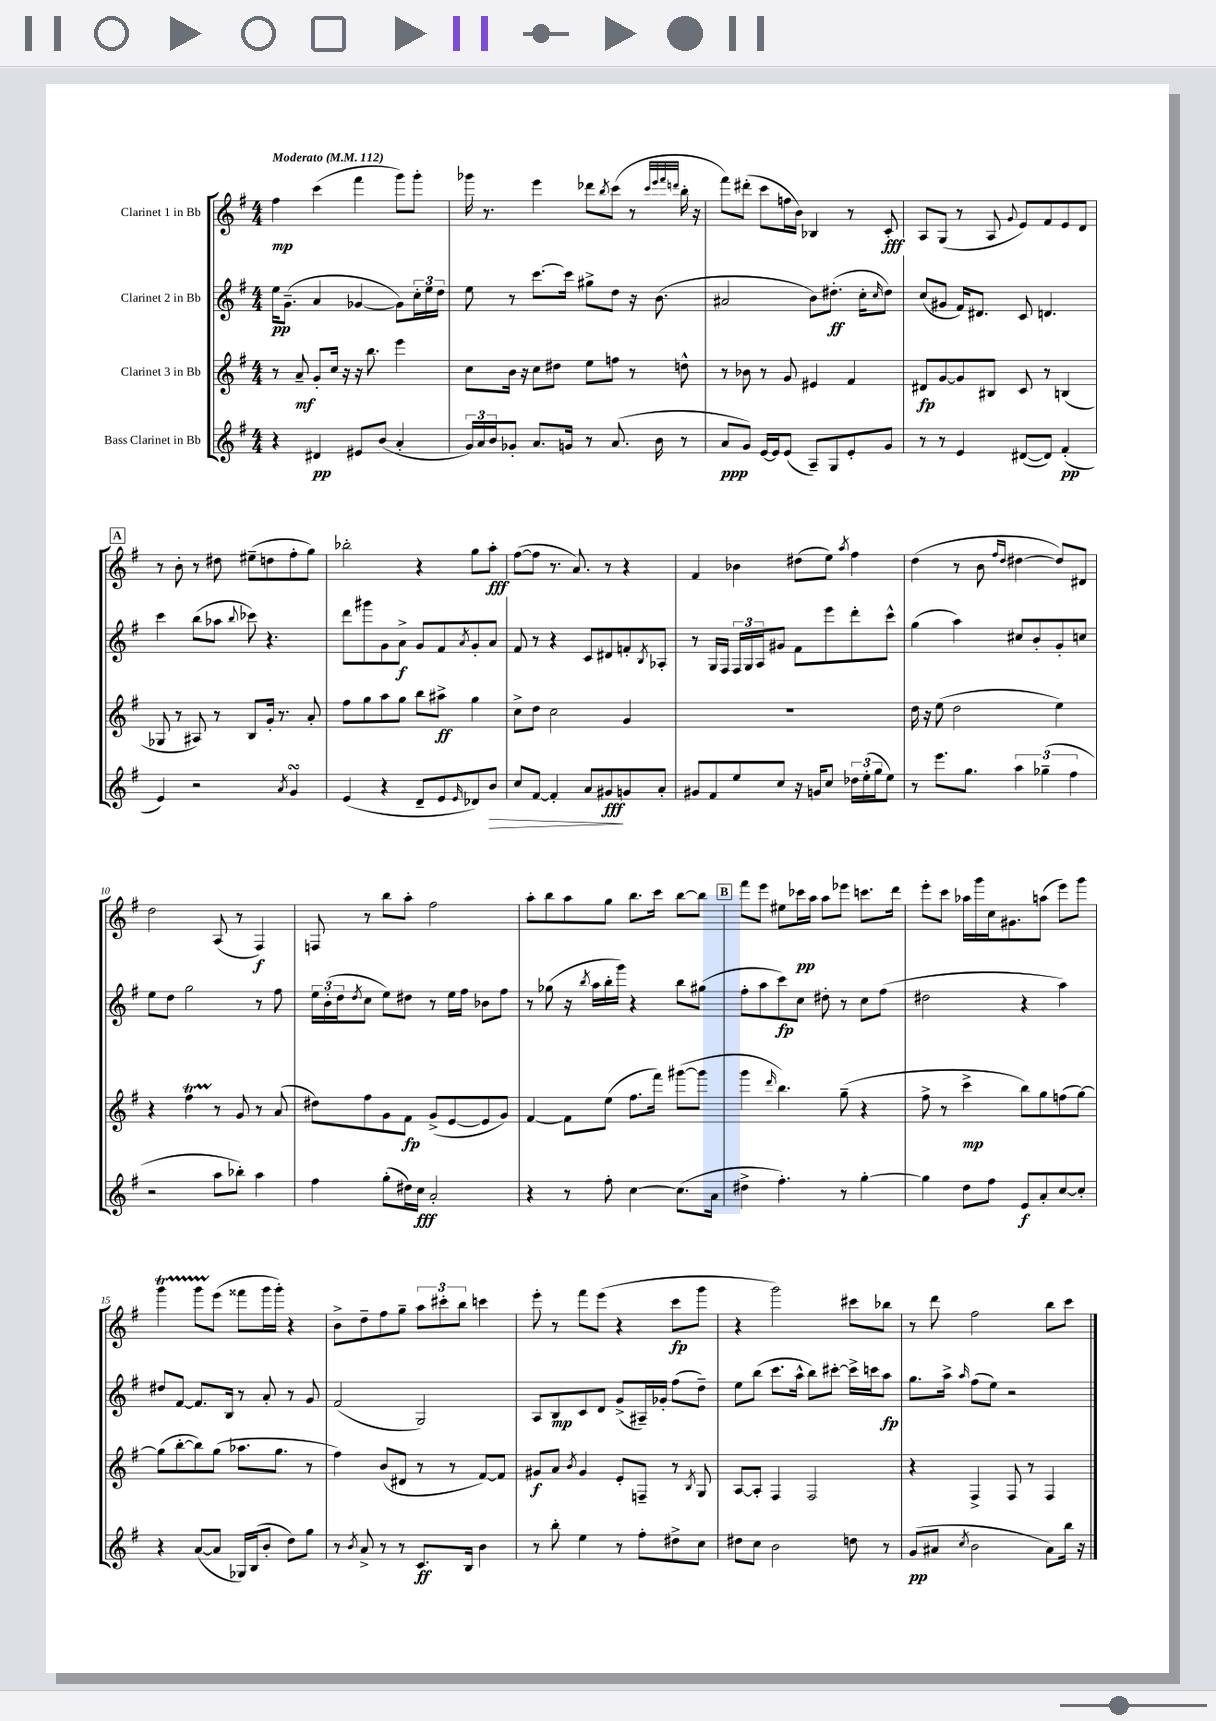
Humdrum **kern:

**kern	**kern	**kern	**kern
*staff4	*staff3	*staff2	*staff1
*clefG2	*clefG2	*clefG2	*clefG2
*k[f#]	*k[f#]	*k[f#]	*k[f#]
*M4/4	*M4/4	*M4/4	*M4/4
*MM112	*MM112	*MM112	*MM112
4r	8r	16ee\LK	4ff#\
.	.	(8.g~\J	.
.	8a~/	.	.
4d#/	8g'/L	4a/	(4ccc\
.	16cc/Jk	.	.
.	16r	.	.
8e#/L	16r	[4g-/	4fff#\
.	8.bb\	.	.
(8b/J	.	.	.
4a'/	4eee\	8g-\]L)	8ggg\L)
.	.	24cc'\L	8ggg'\J
.	.	24ee\	.
.	.	24dd\JJ	.
=	=	=	=
24g/LL)	8cc\L	8ee\	16ggg-\
24a/	.	.	.
.	.	.	8.r
24b/J	.	.	.
8g-'/J	16b\Jk	8r	.
.	16r	.	.
8.a/L	8cc\L	[8.ccc\L	4eee\
.	8dd#\J	.	.
16g/Jk	.	16ccc\]Jk	.
8r	8ee\L	8gg#^\L	8ddd-\L
.	.	.	8qbb/
(8.a/	8ff\J	8dd\J	(8ccc\J
.	8r	16r	8r
16b\	.	(8.b\	.
.	.	.	32qqccc/LLL
.	.	.	32qqeee/
.	.	.	32qqfff#/
.	.	.	32qqddd/JJJ
8r	8dd^^\	.	16bb'\
.	.	.	16r
=	=	=	=
8a/L	8r	2a#/	8fff#\L)
8g/J)	8b-\	.	(8ddd#'\J
[16e/LL	8r	.	8ccc\L
16e/]J	.	.	.
(8e/J	8g/	.	16ff\L
.	.	.	16b\JJ)
8A~/L)	4e#/	8b\L)	4B-/
8G/	.	(8.dd#'\J	.
8e'/	4f#/	.	8r
.	.	16cc'\LK	.
.	.	16qqcc/	.
8g/J	.	8dd#\J)	8c'/
=	=	=	=
8r	8d#/L	(8cc/L	8A/L
8r	[8g/	8g#/J	(8G/J
4e/	8g/]	16f#/LK)	8r
.	.	8.d#/J	.
.	8B#/J	.	8A/
.	.	.	8qqg/
([8d#/L	8c/	8c/	8e/L)
8d#/]J)	8r	4.d/	8f#/
(4f#'/	(4B/	.	8e/
.	.	.	8d/J
=	=	=	=
4e/)	8G-/	4ccc\	8r
.	8r	.	8b'\
2r	8A#/)	(8bb\L	8r
.	8r	8aa-\J	8dd#\
.	.	8qqbb/	.
.	8B/L	8ccc-\)	(8ee#~\L
.	16g'/Jk	4.r	8dd\
.	8.r	.	.
8qa/	.	.	.
4g/	.	.	8ff#'\
.	8a'/	.	8gg\J)
=	=	=	=
(4e/	8ff#\L	8ddd\L	2bb-'\
.	8gg\	8ggg#\	.
4r	8aa\	8g\	.
.	8gg\J	8a^\J	.
8d~/L	8bb\L	8g/L	4r
8e/	8aa#^\J	8f#/	.
16qqe/	.	8qa/	.
8d-/)	4gg\	8g'/	8gg\L
8b/J	.	8a/J	8aa'\J
=	=	=	=
8cc/L	8cc^\L	8f#/	([8ff#\L
[8f#/J	8dd\J	8r	8ff#\]J
4f#'/]	2cc\	4r	8.r
.	.	.	8.a/)
8a/L	.	8c/L	.
8g#/	.	8d#/	8r
8g/	4g/	8f'/	4r
.	.	8qB/	.
8a'/J	.	8A-'/J	.
=	=	=	=
8g#/L	1r	8r	4f#/
8f#/	.	16G/LL	.
.	.	16F#/JJ	.
8ee/	.	24F#/LL	4b-\
.	.	24G/	.
.	.	24A/J	.
8cc/J	.	8g#/J	.
16r	.	8f#\L	(8dd#\L
16g/LK	.	.	.
8cc/J	.	8eee\	8ee\J)
.	.	.	8qaa/
24dd-\LL	.	8ddd'\	4ff#\
(24ee'\	.	.	.
24gg\J	.	.	.
8ee\J)	.	8ccc^^\J	.
=	=	=	=
8r	16dd\	(4gg\	(4dd\
.	16r	.	.
8.eee\L	(8ee\	.	.
.	2dd\	4aa\)	8r
8.gg\J	.	.	.
.	.	.	8b\
.	.	.	16qqff#/LL
.	.	.	16qqdd/JJ
6aa\	.	8cc#/L	[4dd#\
.	.	8b'/	.
(6gg-~\	.	.	.
.	4ee\)	8g'/	8dd#/]L)
6ff#\	.	.	.
.	.	8cc/J	8d#/J
=	=	=	=
2r	4r	8ee\L	2dd\
.	.	8dd\J	.
.	4ff#\	2gg\	.
8aa\L	8r	.	(8A/
8bb-'\J)	8g/	.	8r
4aa\	8r	8r	4F#/)
.	(8a/	8ff#\	.
=	=	=	=
4ff#\	8dd#\L)	24ee\LL	8F/
.	.	(24b'\	.
.	.	24dd\J	.
.	.	8qdd/	.
.	8ff#\	8cc\J	8r
(8gg'\L	8g\	8ee\L)	8bb\L
16dd#\L)	8f#\J	8dd#\J	8aa'\J
16cc\JJ	.	.	.
2a'/	(8g^/L	8r	2ff#\
.	[8e/	16ee\LL	.
.	.	16ff#\JJ	.
.	8e/]	8b-\L	.
.	8g/J)	8ff#\J	.
=	=	=	=
4r	[4f#/	8r	8aa'\L
.	.	(8gg-\	8bb\
8r	8f#\]L	16r	8aa\
.	.	8qbb/	.
.	.	16aa\LL	.
8ff#'\	(8ee\J	16bb'\	8gg\J
.	.	16ggg\JJ)	.
[4cc\	8.ff#\L	4r	8.bb\L
.	16fff#\Jk)	.	16ccc\Jk
(8.cc\]L	([8ggg#\L	8bb\L	[8bb\L
.	8ggg#\]J	(8gg#\J	8bb\]J
16a\Jk	.	.	.
=	=	=	=
4dd#^\	4ggg\	8ff#'\L	8fff#\L
.	.	8aa\	8eee\J
.	16qqddd/	.	.
4.ff#'\)	4.bb\)	8ccc\)	8ee#\L
.	.	8cc\J	16ccc-\L
.	.	.	16aa\JJ
.	.	8dd#'\	8aa\L
8r	(8gg~\	8r	8eee-\J
[4gg'\	4r	8cc\L	8.ccc\L
.	.	(8ff#\J	.
.	.	.	16ddd\Jk
=	=	=	=
4gg\]	8ff#^\	2dd#\	8eee'\L
.	8r	.	8ccc\J
8dd\L	4ccc^\	.	16aa-\LL
.	.	.	16ggg\
8ff#\J	.	.	16cc\J
.	.	.	8.g#\
8e/L	8bb\L)	4r	.
8a'/	8gg\	.	(8aa\J
[8cc/	(8ff\	4aa\)	8eee\L)
8cc'/]J	[8gg\J)	.	8ggg\J
=	=	=	=
4r	(8gg\]L	8dd#/L	4ggg\
.	[8bb'\	[8f#/J	.
([8a/L	8bb\])	8.f#/]L	8ggg\L
8a/]J	(8gg\J	.	(8eee\J
.	.	16B/Jk	.
16G-/LL)	8.aa-\L	8r	8fff##\L
(16B/J	.	.	.
8b'/J	.	8a'/	16ggg\L
.	8.gg\J	.	16ggg'\JJ)
8dd\L)	.	8r	4r
8gg\J	8r	8g/	.
=	=	=	=
8r	4ff#\)	(2f#/	8b^\L
8qb/	.	.	.
8a^/	.	.	8dd~\
8r	(8b/L	.	8ff#\
8r	8d#/J	.	8gg~\J
8.c/L	8r	2G/)	12aa\L
.	.	.	12ccc#'\
.	8r	.	.
.	.	.	12bb\J
16B/Jk	.	.	.
4b\	[8f#/L)	.	4ccc\
.	8f#/]J	.	.
=	=	=	=
8r	8g#/L	8A/L	8eee'\
8bb'\	8a/J	8B/	8r
.	8qb/	.	.
4ee\	4g#/	8c/	8fff#\L
.	.	8d/J	(8eee\J
8r	8e'/L	(8g^/L	4r
8ff#'\L	8F~/J	16A#~/L)	.
.	.	16g-'/JJ	.
8dd#^\	8r	(8ff#\L	8ccc\L
.	8qB/	.	.
8cc\J	8G/	8dd~\J)	8ggg\J
=	=	=	=
8dd#\L	[8A/L	8ee\L	4r
8cc\J	8A'/]J	(8bb\J	.
2b\	4F#/	8.ccc\L	2ggg\)
.	.	16aa^^\Jk	.
.	2F#/	8bb\L)	.
.	.	[8ccc#'\J	.
8dd\	.	16ccc#^\]LL	8ccc#\L
.	.	16ccc\J	.
8r	.	8aa\J	8bb-\J
=	=	=	=
(8g/L	4r	8.gg\L	8r
8a#/J	.	.	8ddd\
.	.	16aa^\Jk	.
8qcc/	.	16qqaa/	.
2b\	4F#^/	(8ff#\L	2ff#\
.	.	8ee\J)	.
.	8F#/	2r	.
.	8r	.	.
8a#\L)	4F#/	.	8bb\L
16bb\Jk	.	.	8ccc\J
16r	.	.	.
==	==	==	==
*-	*-	*-	*-
